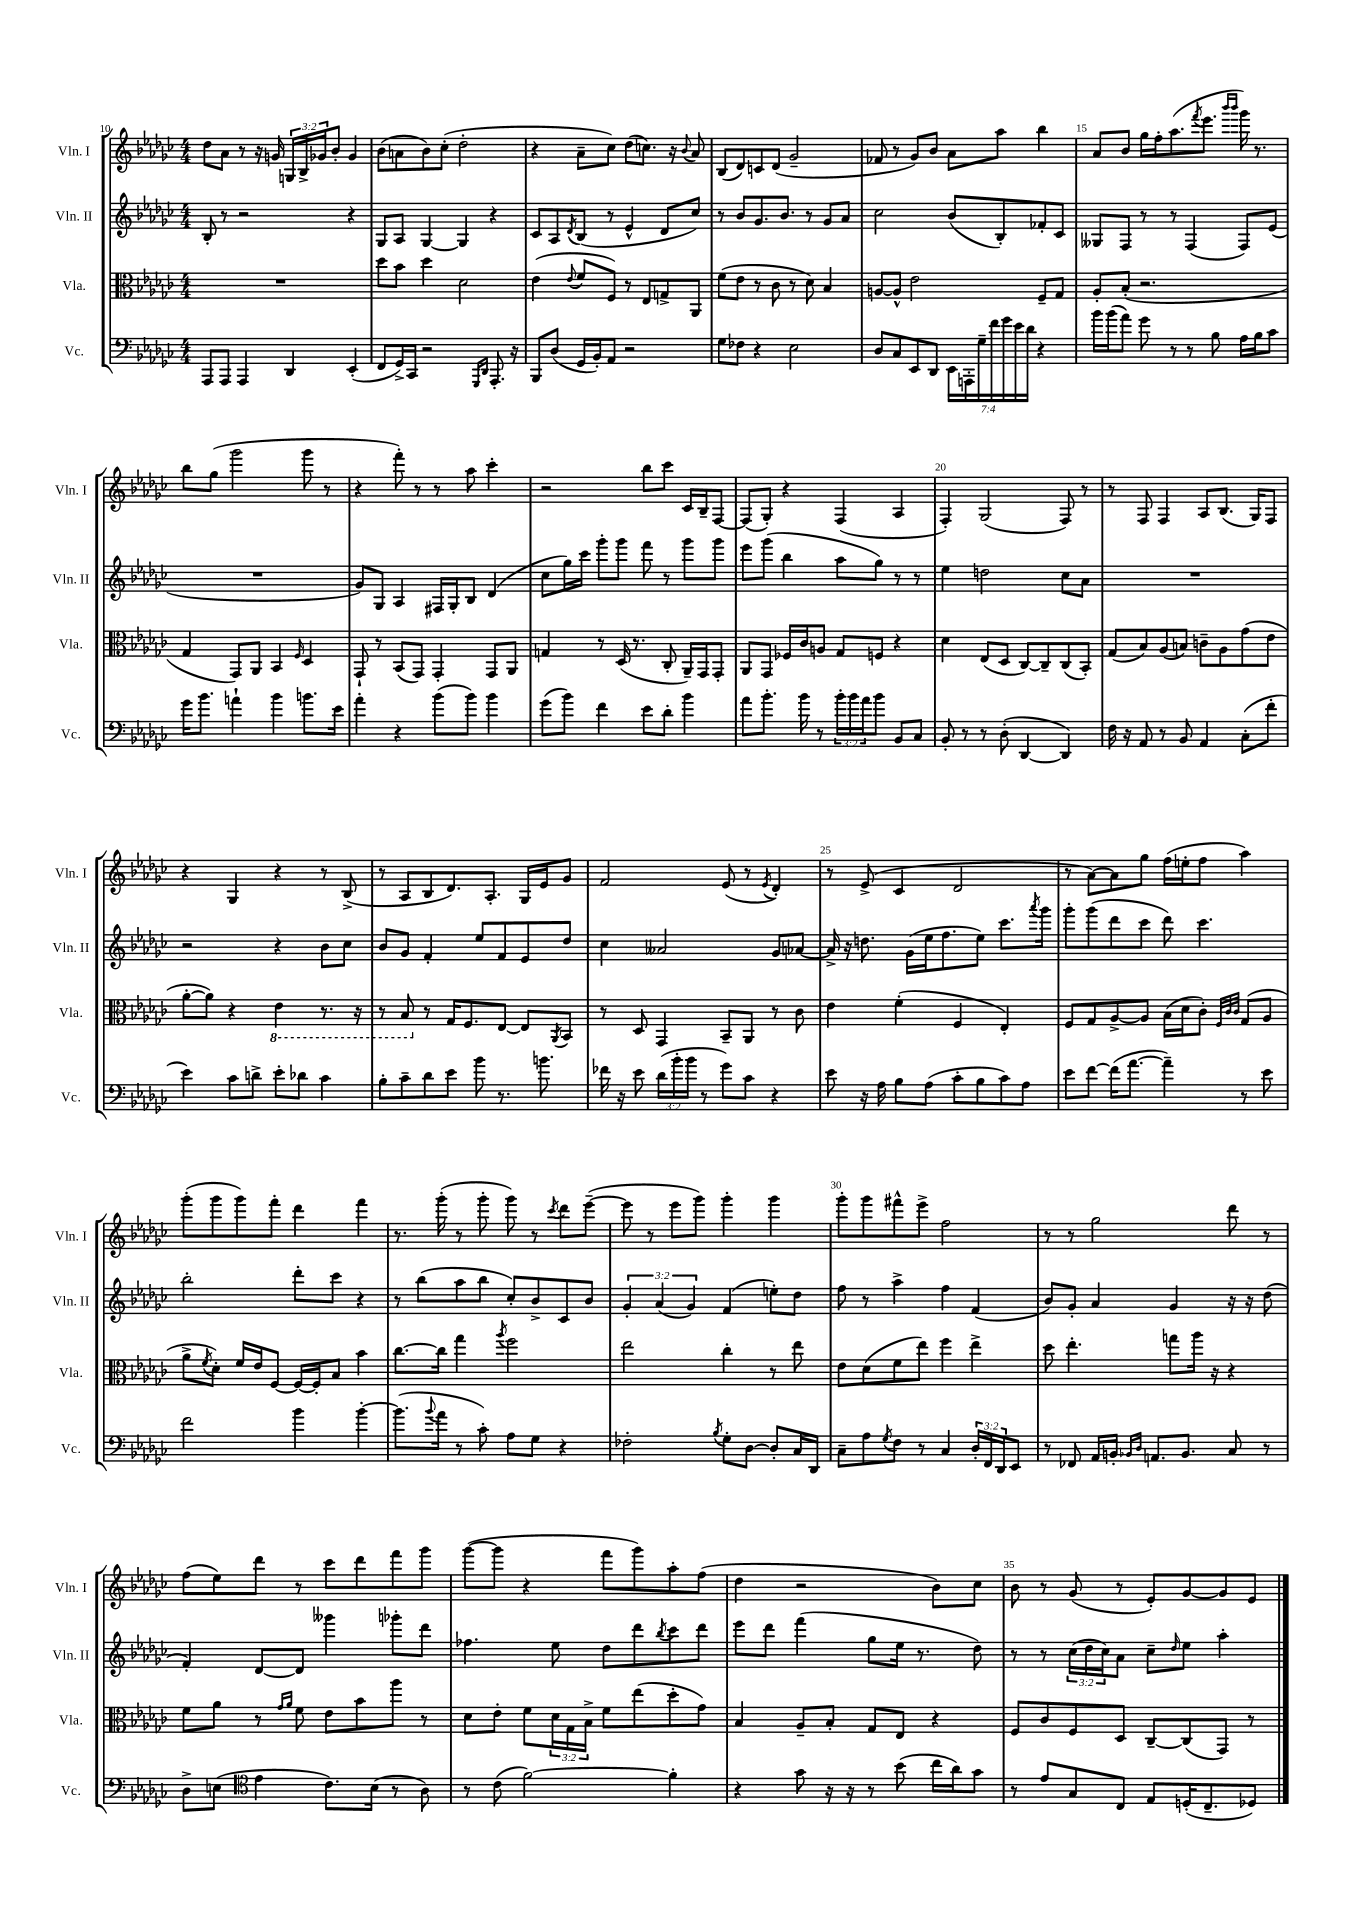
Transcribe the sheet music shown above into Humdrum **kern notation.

**kern	**kern	**kern	**kern
*staff4	*staff3	*staff2	*staff1
*clefF4	*clefC3	*clefG2	*clefG2
*k[b-e-a-d-g-c-]	*k[b-e-a-d-g-c-]	*k[b-e-a-d-g-c-]	*k[b-e-a-d-g-c-]
*M4/4	*M4/4	*M4/4	*M4/4
8AAA-/L	1r	8B-'/	8dd-\L
8AAA-/J	.	8r	8a-\J
4AAA-/	.	2r	8r
.	.	.	16r
.	.	.	16g/
4DD-/	.	.	24G/LL
.	.	.	24B-^/
.	.	.	24g-/J
.	.	.	8b-'/J
(4EE-'/	.	4r	4g-/
=	=	=	=
8FF/L	8dd-\L	8G-/L	(8b-\L
16GG-^/L)	8b-\J	8A-/J	8a\
16CC-/JJ	.	.	.
2r	4dd-\	[4G-/	8b-\)
.	.	.	(8cc-'\J
.	2d-\	4G-/]	2dd-'\
16qqGGG-/LL	.	.	.
16qqDD-/JJ	.	.	.
8.AAA-'/	.	4r	.
16r	.	.	.
=	=	=	=
8BBB-/L	(4e-\	8c-/L	4r
(8D-/J	.	8A-/	.
.	8qqe-/	8qd-/	.
16GG-/LL	8f/L	(8B-/J	8a-~\L
16BB-'/J)	.	.	.
8AA-/J	8F/J)	8r	8cc-\J)
2r	8r	4e-^^/	(8dd-\L
.	8E-/L	.	8.cc\J)
.	8G^/	8d-/L	.
.	.	.	16r
.	.	.	8qqb-/
.	8AA-/J	8cc-/J)	8a-/
=	=	=	=
8G-\L	(8f\L	8r	(8B-/L
8F-\J	8e-\J	8b-/L	8d-/)
4r	8r	8.g-/	8c/
.	8c-\	.	(8d-/J
.	.	8.b-/J	.
2E-\	8r	.	2g-~/
.	8d-\)	8r	.
.	4B-/	8g-/L	.
.	.	8a-/J	.
=	=	=	=
8D-/L	[8A/L	2cc-\	8f-/
8C-/	8A^^/]J	.	8r
8EE-/	2e-\	.	8g-/L)
8DD-/J	.	.	8b-/J
28EE-\LL	.	(8b-/L	8a-\L
28AAA'\	.	.	.
28G-~\	.	.	.
28f\	.	.	.
.	.	8B-'/)	8aa-\J
28g-\	.	.	.
28e-\	.	.	.
28d-\JJ	.	.	.
4r	8F~/L	8f-'/	4bb-\
.	8G-/J	8c-/J	.
=	=	=	=
16b-\LL	8A-'/L	8G--/L	8a-/L
(16b-\J	.	.	.
8a-\J)	(8B-'/J	8F/J	8b-/J
8g-\	2.r	8r	16gg-\LL
.	.	.	16ff'\J
8r	.	8r	(8.aa-\
8r	.	(4F/	.
.	.	.	8qfff/
.	.	.	8.eee-\J
8B-\	.	.	.
.	.	.	16qqbbb-/LL
.	.	.	16qqbbb-/JJ
16A-\LL	.	8F/L)	16ggg-\)
16B-\J	.	.	8.r
8c-\J	.	(8e-/J	.
=	=	=	=
16g-\LK	4G-/	1r	8bb-\L
8.b-\J	.	.	.
.	.	.	(8gg-\J
4a`\	8GG-/L)	.	2ggg-\
.	8AA-/J	.	.
4b-\	4BB-/	.	.
.	16qqF/	.	.
8.b\L	4D-/	.	8ggg-\
.	.	.	8r
16e-\Jk	.	.	.
=	=	=	=
4a-'\	8GG-`/	8g-/L)	4r
.	8r	8G-/J	.
4r	(8BB-/L	4A-/	8fff'\)
.	8GG-/J)	.	8r
(8b-\L	4GG-'/	16F#/LL	8r
.	.	16G-'/J	.
8b-\J)	.	8B-/J	8aa-\
4b-\	8GG-/L	(4d-/	4ccc-'\
.	8AA-/J	.	.
=	=	=	=
(8g-\L	4G/	8cc-\L	2r
8b-\J)	.	16gg-\L)	.
.	.	16ccc-\JJ	.
4f\	8r	8ggg-'\L	.
.	(16D-/	8ggg-\J	.
.	8.r	.	.
8e-\L	.	8fff\	8bb-\L
8d-'\J	8C-'/	8r	8ccc-\J
4b-\	16AA-~/LL)	8ggg-\L	16c-/LL
.	16GG-/J	.	16B-~/J
.	8GG-'/J	8ggg-\J	[8F/J
=	=	=	=
8a-\L	8AA-/L	8eee-\L	(8F/]L
8.b-'\J	8GG-/J	(8ggg-\J	8G-'/J)
.	16F-/LL	4bb-\	4r
16b-\	16c-/J	.	.
8r	8A/J	.	.
24b-'\LL	8G-/L	8aa-\L	(4F/
24b-\	.	.	.
24a-\J	.	.	.
8b-\J	8F/J	8gg-\J)	.
8BB-/L	4r	8r	4A-/
8C-/J	.	8r	.
=	=	=	=
8BB-'/	4d-\	4ee-\	4F'/)
8r	.	.	.
8r	(8E-/L	2dd\	(2G-/
(8D-'\	8D-/J	.	.
[4DD-/	[8C-/L)	.	.
.	8C-~/]	.	.
4DD-/])	(8C-/	8cc-\L	8F/)
.	8BB-'/J)	8a-\J	8r
=	=	=	=
16F\	(8G-/L	1r	8r
16r	.	.	.
8AA-/	8B-/)	.	8F/
8r	(8A-/	.	4F/
8BB-/	8B/J)	.	.
4AA-/	8c~\L	.	8A-/L
.	8A-\	.	(8.B-/J
(8C-'\L	(8g-\	.	.
.	.	.	16G-/LK)
8f'\J	8e-\J	.	8F/J
=	=	=	=
4e-\)	[8a-'\L	2r	4r
.	8a-\]J)	.	.
8c-\L	4r	.	4G-/
8d^\J	.	.	.
8e-'\L	4E-\	4r	4r
8d-\J	.	.	.
4c-\	8.r	8b-\L	8r
.	.	8cc-\J	(8B-^/
.	16r	.	.
=	=	=	=
8B-'\L	8r	8b-/L	8r
8c-~\	8BB-/	8g-/J	8A-/L
8d-\	8r	4f'/	8B-/
8e-\J	16G-/LK	.	8.d-/)
.	8.F/	.	.
8b-\	.	8ee-/L	.
.	.	.	8.A-'/J
8.r	[8E-/J	8f/	.
.	8E-/]L	8e-/	16G-/LL
8.b\	.	.	16e-/J
.	8qAA-/	.	.
.	8BB-/J	8dd-/J	8g-/J
=	=	=	=
16f-\	8r	4cc-\	2f/
16r	.	.	.
8e-\	8D-/	.	.
(24d-\LL	4GG-/	2a--/	.
24b-'\	.	.	.
24b-\JJ	.	.	.
8r	.	.	.
8g-\L)	8BB-~/L	.	(8e-/
8c-\J	8AA-/J	.	8r
.	.	.	8qe-/
4r	8r	8g-/L	4d-'/)
.	8c-\	[8a-/J	.
=	=	=	=
8e-\	4e-\	16a-^/]	8r
.	.	16r	.
16r	.	8.dd\	(8e-^/
16A-\	.	.	.
8B-\L	(4f'\	.	4c-/
.	.	(16g-\LL	.
(8A-\J	.	16ee-\J	.
.	.	8.ff\	.
8c-'\L	4F/	.	2d-/
8B-\	.	8ee-\J)	.
8c-\)	4E-'/)	8.ccc-\L	.
8A-\J	.	.	.
.	.	8qaaa-/	.
.	.	16ggg-\Jk	.
=	=	=	=
8e-\L	8F/L	8ggg-'\L	8r
[8f\J	8G-/	(8ggg-\	[8a-\L)
(16f\]LK	[8A-^/	8ddd-\	8a-\]
[8.a-\J	.	.	.
.	8A-/]J	8ccc-\J	8gg-\J
4a-~\])	(16B-\LL	8ddd-\)	(16ff\LL
.	16d-\J	.	16ee'\J
.	8c-'\J)	4.ccc-\	8ff\J
.	32qqF/LLL	.	.
.	32qqc-/	.	.
.	32qqc-/JJJ	.	.
8r	(8G-/L	.	4aa-\)
8e-\	8A-/J	.	.
=	=	=	=
2f\	8a-^\L	2bb-'\	(8ggg-'\L
.	8qf/	.	.
.	8d-'\J)	.	8ggg-\
.	16f/LL	.	8ggg-\)
.	16e-/J	.	.
.	[8F/J	.	8fff'\J
4b-\	16F/_LL	8ddd-'\L	4ddd-\
.	16F'/]J	.	.
.	8B-/J	8ccc-\J	.
[4b-'\	4b-\	4r	4fff\
=	=	=	=
(8.b-\]L	[8.cc-\L	8r	8.r
.	.	(8bb-\L	.
8qqb-/	.	.	.
16a-\Jk	16cc-\]Jk	.	(16ggg-'\
8r	4gg-\	8aa-\	8r
8c-'\)	.	8bb-\J	8ggg-'\
.	8qaa-/	.	.
8A-\L	2ff\	8cc-'/L)	8ggg-\)
8G-\J	.	8b-^/	8r
.	.	.	8qccc-/
4r	.	8c-/	8ddd-\L
.	.	8b-/J	([8eee-~\J
=	=	=	=
2F-'\	2ee-\	6g-'/	8eee-\]
.	.	.	8r
.	.	(6a-/	.
.	.	.	8eee-\L
.	.	6g-/)	.
.	.	.	8ggg-\J)
8qB-/	.	.	.
8G-'\L	4cc-'\	(4f/	4ggg-'\
[8D-\J	.	.	.
8D-'/]L	8r	8ee'\L)	4ggg-\
16C-/L	8ee-\	8dd-\J	.
16DD-/JJ	.	.	.
=	=	=	=
8C-~\L	8e-\L	8ff\	8ggg-'\L
8A-\	(8d-\	8r	8ggg-\
8qG-/	.	.	.
8F\J	8f\	4aa-^\	8fff#^^\
8r	8ee-\J)	.	8eee-^\J
4C-/	4ff\	4ff\	2ff\
24D-'/LL	4ee-^\	(4f/	.
24FF/	.	.	.
24DD-/J	.	.	.
8EE-/J	.	.	.
=	=	=	=
8r	8dd-\	8b-/L)	8r
8FF-/	4.ee-'\	8g-'/J	8r
16AA-/LL	.	4a-/	2gg-\
16BB'/JJ	.	.	.
16qqBB-/LL	.	.	.
16qqD-/JJ	.	.	.
8.AA/L	.	.	.
.	8gg\L	4g-/	.
8.BB-/J	.	.	.
.	16aa-\Jk	.	.
.	16r	.	.
8C-/	4r	16r	8ddd-\
.	.	16r	.
8r	.	(8dd-\	8r
=	=	=	=
8D-^\L	8f\L	4f'/)	(8ff\L
(8E\J	8a-\J	.	8ee-\)
*clefC4	*	*	*
4e-\	8r	[8d-/L	8ddd-\J
.	16qqg-/LL	.	.
.	16qqa-/JJ	.	.
.	8f\	8d-/]J	8r
8.c-\L)	8e-\L	4ggg--\	8ccc-\L
.	8b-\	.	8ddd-\
(16B-\Jk	.	.	.
8r	8aa-\J	8ggg-'\L	8fff\
8A-\)	8r	8ddd-\J	8ggg-\J
=	=	=	=
8r	8d-\L	4.ff-\	([8ggg-\L
(8c-\	8e-'\J	.	8ggg-\]J
[2f\)	8f\L	.	4r
.	24d-\L	8ee-\	.
.	24G-\	.	.
.	24B-^\JJ	.	.
.	8f\L	8dd-\L	8fff\L
.	(8ee-\	8ddd-\	8ggg-\)
.	.	8qbb-/	.
4f'\]	8dd-'\	8ccc-\	8aa-'\
.	8g-\J)	8ddd-\J	(8ff\J
=	=	=	=
4r	4B-/	8eee-\L	4dd-\
.	.	8ddd-\J	.
8g-\	8A-~/L	(4fff\	2r
16r	8B-'/J	.	.
16r	.	.	.
8r	8G-/L	8gg-\L	.
(8b-\	8E-/J	16ee-\Jk	.
.	.	8.r	.
16cc-\LL	4r	.	8b-\L)
16a-\J)	.	.	.
8g-\J	.	8dd-\)	8cc-\J
=	=	=	=
8r	8F/L	8r	8b-\
8e-/L	8c-/	8r	8r
8G-/	8F/	(24cc-\LL	(8g-/
.	.	24dd-\	.
.	.	24cc-\J)	.
8C-/J	8D-/J	8a-\J	8r
8E-/L	[8C-~/L	8cc-~\L	8e-'/L)
.	.	16qqdd-/	.
(16D'/K	(8C-/]	8ee-\J	[8g-/
8.C-~/	.	.	.
.	8GG-/J)	4aa-'\	8g-/]
8D-/J)	8r	.	8e-/J
==	==	==	==
*-	*-	*-	*-
